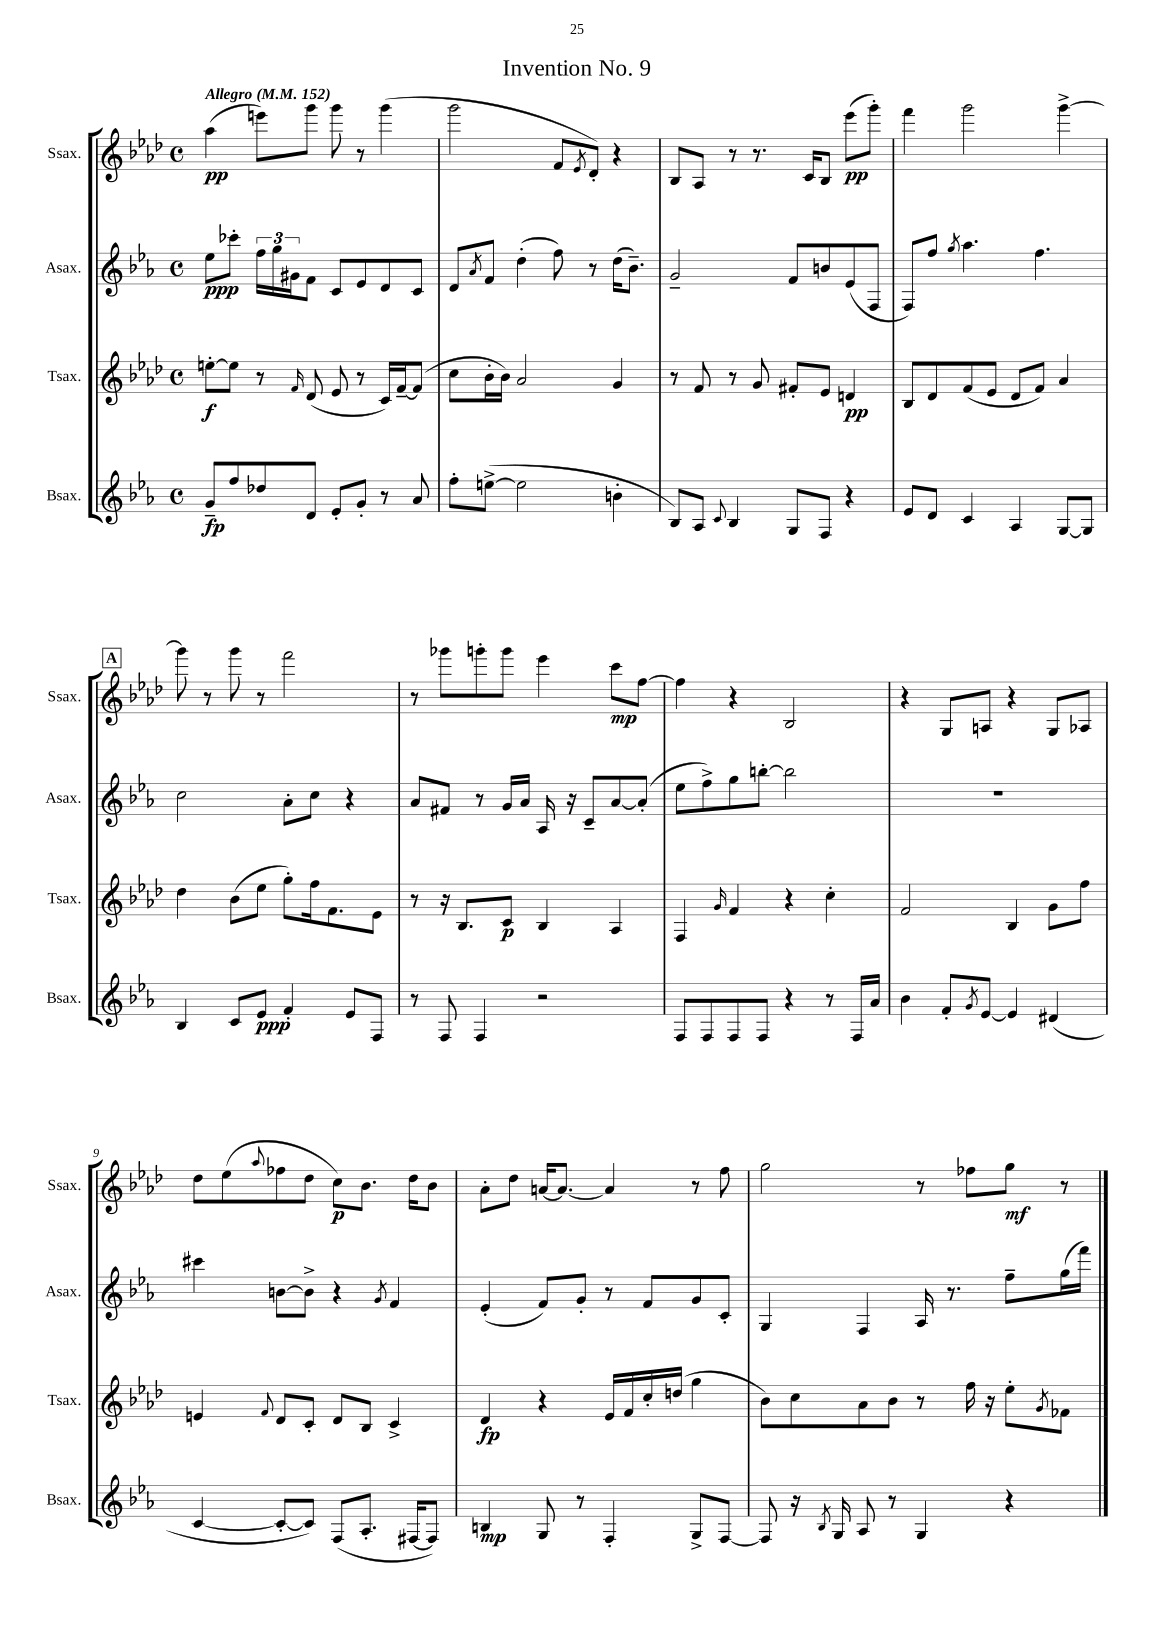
\header { title = "Invention No. 9" }
<<
\new StaffGroup <<
\new Staff = "s0" \with { instrumentName = "Ssax." shortInstrumentName = "Ssax." } {
    \clef treble \key aes \major \defaultTimeSignature \time 4/4 \tempo "Allegro" 4 = 152
    aes''4\pp( e'''8) g'''8 g'''8 r8 g'''4( |
    g'''2 f'8 \acciaccatura { ees'8 } des'8-.) r4 |
    bes8 aes8 r8 r8. c'16 bes8 ees'''8\pp( g'''8-.) |
    f'''4 g'''2 g'''4~-> |
    \mark \markup { \box "A" } g'''8 r8 g'''8 r8 f'''2 |
    r8 ges'''8 g'''8-. g'''8 ees'''4 c'''8\mp f''8~ |
    f''4 r4 bes2 |
    r4 g8 a8 r4 g8 aes8 |
    des''8 ees''8( \appoggiatura { aes''8 } fes''8 des''8 c''8\p) bes'8. des''16 bes'8 |
    aes'8-. des''8 a'16~ a'8.~ a'4 r8 f''8 |
    g''2 r8 fes''8 g''8\mf r8 \bar "|." |
}
\new Staff = "s1" \with { instrumentName = "Asax." shortInstrumentName = "Asax." } {
    \clef treble \key ees \major \defaultTimeSignature \time 4/4
    ees''8\ppp ces'''8-. \tuplet 3/2 { f''16 g''16 gis'16 } f'8 c'8 ees'8 d'8 c'8 |
    d'8 \acciaccatura { aes'8 } f'8 d''4-.( f''8) r8 d''16( bes'8.--) |
    g'2-- f'8 b'8 ees'8( f8 |
    f8) f''8 \acciaccatura { g''8 } aes''4. f''4. |
    \mark \markup { \box "A" } c''2 aes'8-. c''8 r4 |
    aes'8 fis'8 r8 g'16 aes'16 aes16 r16 c'8-- aes'8~ aes'8-.( |
    ees''8 f''8->) g''8 b''8~-. b''2 |
    R1 |
    cis'''4 b'8~ b'8-> r4 \acciaccatura { g'8 } f'4 |
    ees'4-.( f'8) g'8-. r8 f'8 g'8 c'8-. |
    g4 f4 aes16 r8. f''8-- g''16( f'''16) \bar "|." |
}
\new Staff = "s2" \with { instrumentName = "Tsax." shortInstrumentName = "Tsax." } {
    \clef treble \key aes \major \defaultTimeSignature \time 4/4
    e''8~-.\f e''8 r8 \grace { f'16 } des'8( ees'8 r8 c'16) f'16~-- f'8( |
    c''8 bes'16-. bes'16) aes'2 g'4 |
    r8 f'8 r8 g'8 fis'8-. ees'8 d'4\pp |
    bes8 des'8 f'8( ees'8 des'8 f'8) aes'4 |
    \mark \markup { \box "A" } des''4 bes'8( ees''8 g''8-.) f''16 f'8. ees'8 |
    r8 r16 bes8. c'8\p bes4 aes4 |
    f4 \grace { g'16 } f'4 r4 c''4-. |
    f'2 bes4 g'8 f''8 |
    e'4 \appoggiatura { f'8 } des'8 c'8-. des'8 bes8 c'4-> |
    des'4\fp r4 ees'16 f'16 c''16-. d''16( g''4 |
    bes'8) c''8 aes'8 bes'8 r8 f''16 r16 ees''8-. \acciaccatura { g'8 } fes'8 \bar "|." |
}
\new Staff = "s3" \with { instrumentName = "Bsax." shortInstrumentName = "Bsax." } {
    \clef treble \key ees \major \defaultTimeSignature \time 4/4
    g'8--\fp f''8 des''8 d'8 ees'8-. g'8-. r8 aes'8 |
    f''8-. e''8~->( e''2 b'4-. |
    bes8) aes8 \appoggiatura { c'8 } bes4 g8 f8 r4 |
    ees'8 d'8 c'4 aes4 g8~ g8 |
    \mark \markup { \box "A" } bes4 c'8 ees'8\ppp f'4-. ees'8 f8 |
    r8 f8 f4 r2 |
    f8 f8 f8 f8 r4 r8 f16 aes'16 |
    bes'4 f'8-. \acciaccatura { g'8 } ees'8~ ees'4 dis'4( |
    c'4~ c'8~-. c'8) f8( aes8.-. fis16~ fis8) |
    b4\mp g8 r8 f4-. g8-> f8~ |
    f8 r16 \acciaccatura { bes8 } g16 aes8 r8 g4 r4 \bar "|." |
}
>>
>>
